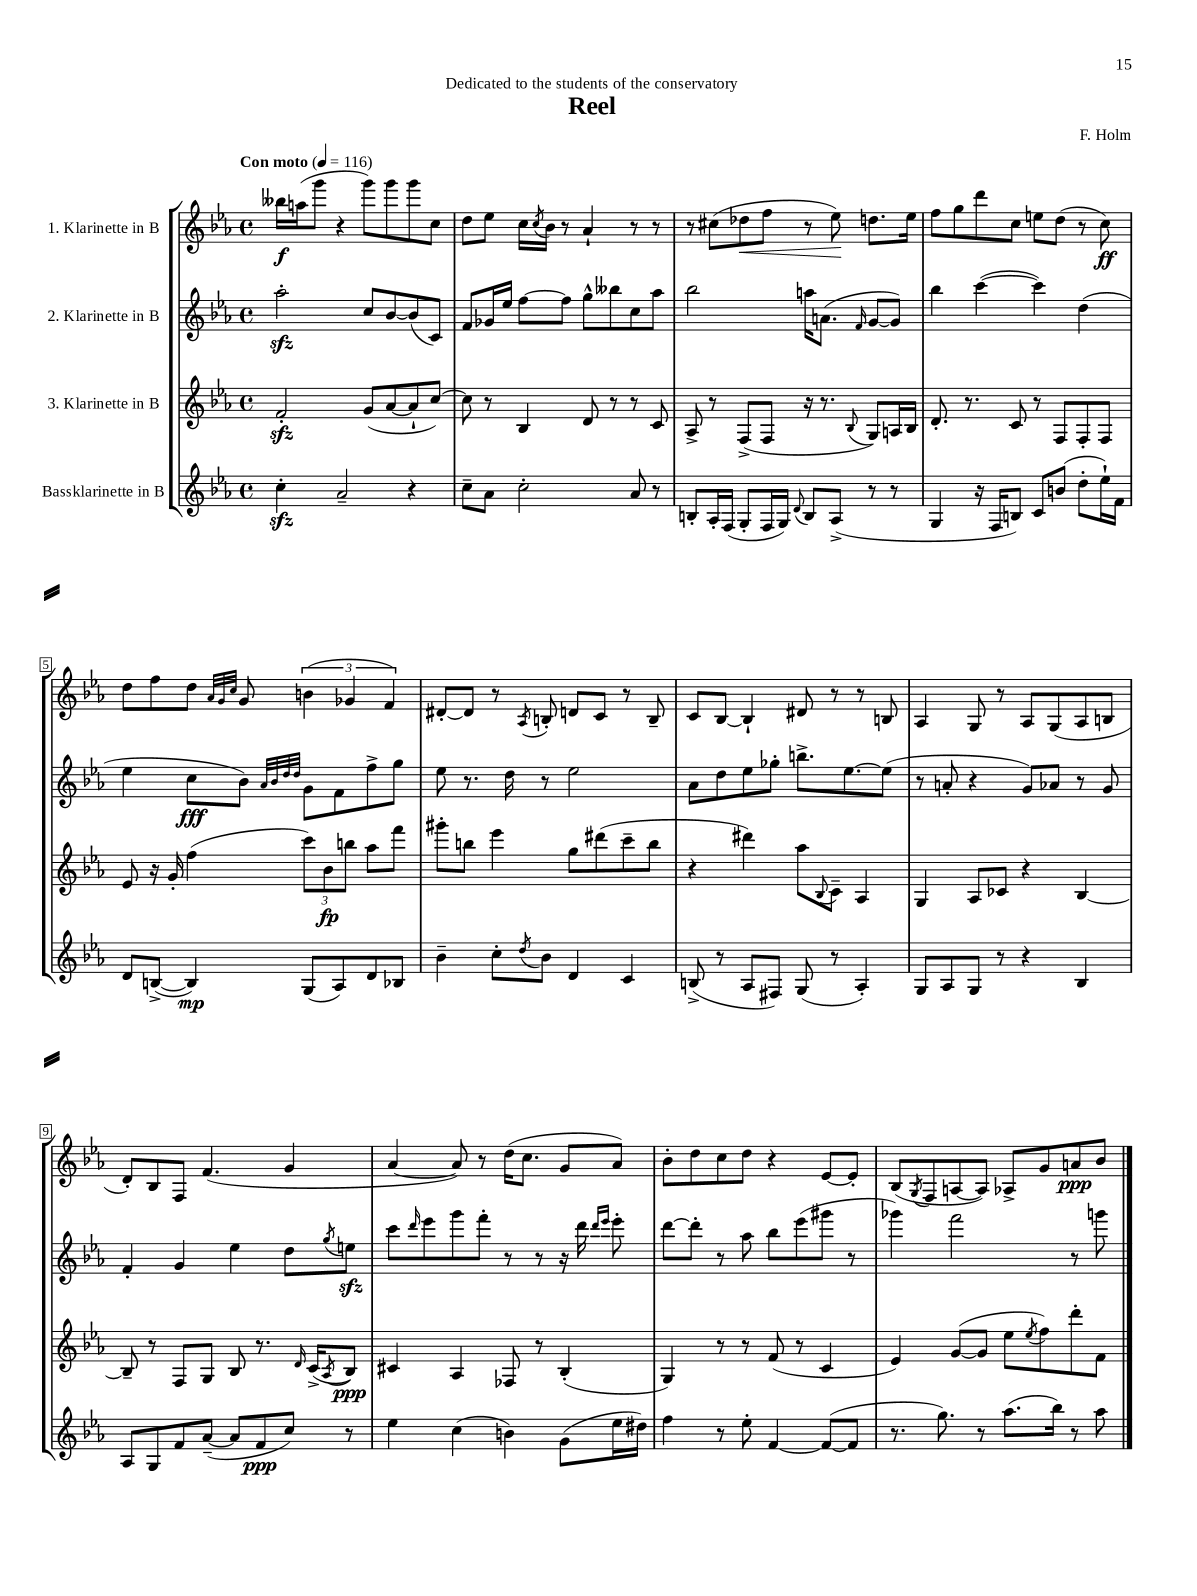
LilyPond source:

\header { title = "Reel" composer = "F. Holm" dedication = "Dedicated to the students of the conservatory" }
<<
\new StaffGroup <<
\new Staff = "s0" \with { instrumentName = "1. Klarinette in B" } {
    \clef treble \key ees \major \defaultTimeSignature \time 4/4 \tempo "Con moto" 4 = 116
    beses''16\f a''16( g'''8 r4 g'''8) g'''8 g'''8 c''8 |
    d''8 ees''8 c''16 \acciaccatura { c''8 } bes'16 r8 aes'4-! r8 r8 |
    r8 cis''8( des''8\< f''8 r8 ees''8\!) d''8. ees''16 |
    f''8 g''8 d'''8 c''8 e''8 d''8( r8 c''8\ff) |
    d''8 f''8 d''8 \grace { aes'32 g'32 c''32 } g'8 \tuplet 3/2 { b'4( ges'4 f'4) } |
    dis'8~-. dis'8 r8 \acciaccatura { aes8 } b8-. d'8 c'8 r8 b8-- |
    c'8 bes8~ bes4-! dis'8 r8 r8 b8 |
    aes4 g8 r8 aes8 g8( aes8 b8 |
    d'8-.) bes8 f8 f'4.( g'4 |
    aes'4~ aes'8) r8 d''16( c''8. g'8 aes'8) |
    bes'8-. d''8 c''8 d''8 r4 ees'8~ ees'8-. |
    bes8( \acciaccatura { g8 } f8 a8~ a8) aes8-> g'8 a'8\ppp bes'8 \bar "|." |
}
\new Staff = "s1" \with { instrumentName = "2. Klarinette in B" } {
    \clef treble \key ees \major \defaultTimeSignature \time 4/4
    aes''2-.\sfz c''8 bes'8~ bes'8( c'8) |
    f'8 ges'16 ees''16 f''8~ f''8 g''8-^ beses''8 c''8 aes''8 |
    bes''2 a''16 a'8.( \grace { f'16 } g'8~ g'8) |
    bes''4 c'''4~( c'''4) d''4( |
    ees''4 c''8\fff bes'8) \grace { aes'32 bes'32 d''32 d''32 } g'8 f'8 f''8-> g''8 |
    ees''8 r8. d''16 r8 ees''2 |
    aes'8 d''8 ees''8 ges''8-. b''8.-> ees''8.~ ees''8( |
    r8 a'8-. r4 g'8) aes'8 r8 g'8 |
    f'4-. g'4 ees''4 d''8 \acciaccatura { g''8 } e''8\sfz |
    c'''8 \grace { d'''16 } ees'''8 g'''8 f'''8-. r8 r8 r16 d'''16 \grace { d'''16 ees'''16 } ees'''8-. |
    d'''8~ d'''8-. r8 aes''8 bes''8 ees'''8( gis'''8 r8 |
    ges'''4) f'''2 r8 g'''8 \bar "|." |
}
\new Staff = "s2" \with { instrumentName = "3. Klarinette in B" } {
    \clef treble \key ees \major \defaultTimeSignature \time 4/4
    f'2-.\sfz g'8( aes'8~ aes'8-! c''8~) |
    c''8 r8 bes4 d'8 r8 r8 c'8 |
    aes8-> r8 f8->( f8 r16 r8. \appoggiatura { bes8 } g8) a16 bes16 |
    d'8.-. r8. c'8 r8 f8 f8-. f8 |
    ees'8 r16 g'16-. f''4( \tuplet 3/2 { c'''8) bes'8\fp b''8 } aes''8 f'''8 |
    gis'''8-. b''8 ees'''4 g''8 dis'''8( c'''8-- b''8 |
    r4 dis'''4) aes''8 \appoggiatura { bes8 } c'8-- aes4 |
    g4 aes8 ces'8 r4 bes4~ |
    bes8-- r8 f8 g8 bes8 r8. \grace { d'16 } c'16->( \acciaccatura { aes8 } bes8\ppp) |
    cis'4 aes4 fes8 r8 bes4-.( |
    g4) r8 r8 f'8( r8 c'4 |
    ees'4) g'8~( g'8 ees''8 \acciaccatura { ees''8 } f''8) d'''8-. f'8 \bar "|." |
}
\new Staff = "s3" \with { instrumentName = "Bassklarinette in B" } {
    \clef treble \key ees \major \defaultTimeSignature \time 4/4
    c''4-.\sfz aes'2-- r4 |
    c''8-- aes'8 c''2-. aes'8 r8 |
    b8-. aes16-. f16( g8-. f16 g16) \appoggiatura { d'8 } b8 aes8->( r8 r8 |
    g4 r16 f16 b8) c'8 b'8( d''8-. ees''16-!) f'16 |
    d'8 b8~->( b4\mp) g8( aes8) d'8 bes8 |
    bes'4-- c''8-. \acciaccatura { d''8 } bes'8 d'4 c'4 |
    b8->( r8 aes8 fis8) g8( r8 aes4-.) |
    g8 aes8 g8 r8 r4 bes4 |
    aes8 g8 f'8 aes'8~--( aes'8 f'8\ppp c''8) r8 |
    ees''4 c''4( b'4) g'8( ees''16 dis''16) |
    f''4 r8 ees''8-. f'4~ f'8~( f'8 |
    r8. g''8.) r8 aes''8.( bes''16) r8 aes''8 \bar "|." |
}
>>
>>
\layout { \context { \Score \override BarNumber.stencil = #(make-stencil-boxer 0.1 0.3 ly:text-interface::print) } }
